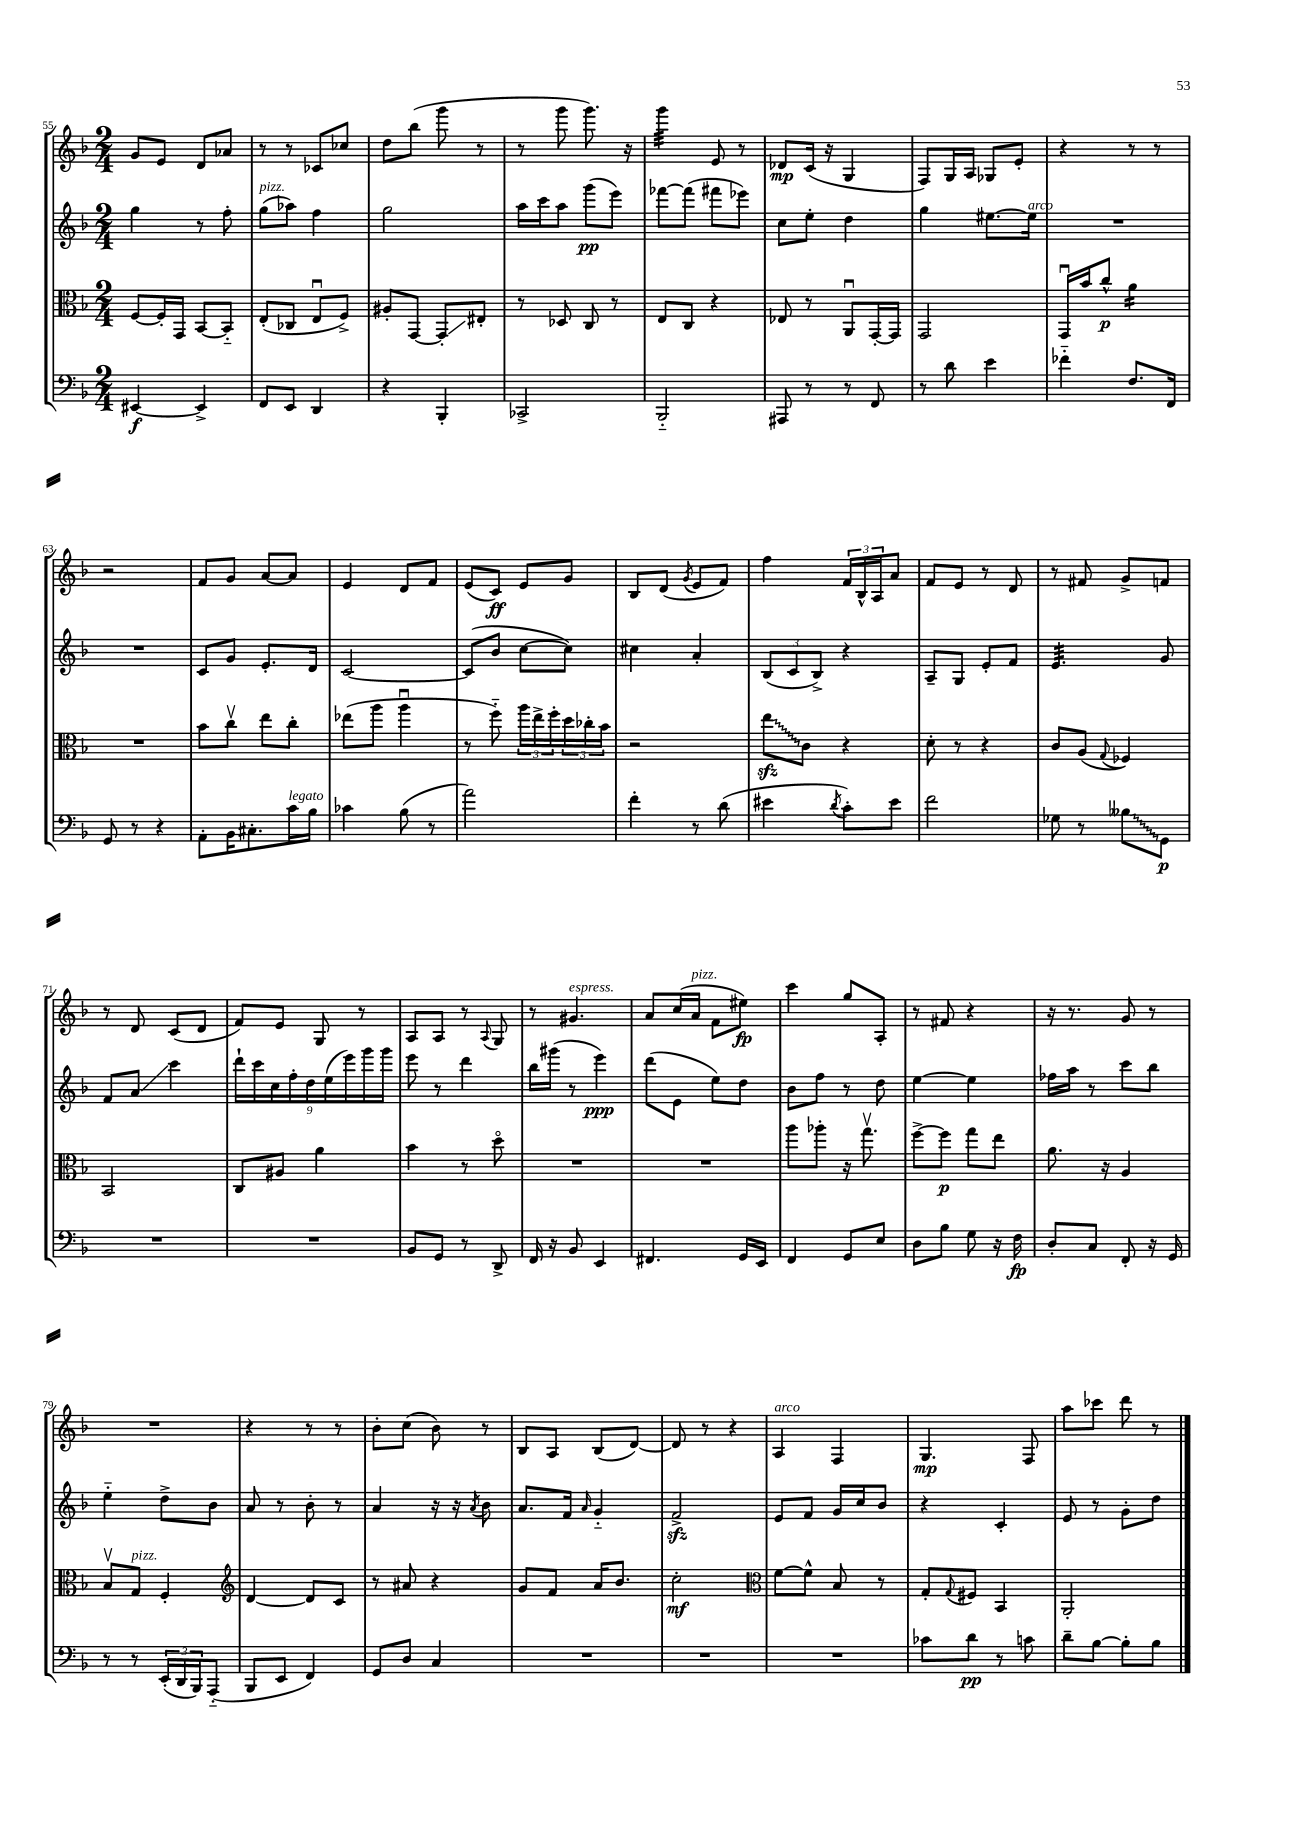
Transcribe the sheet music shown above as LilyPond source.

<<
\new StaffGroup <<
\new Staff = "s0" {
    \clef treble \key f \major \numericTimeSignature \time 2/4
    g'8 e'8 d'8 aes'8 |
    r8 r8 ces'8 ces''8 |
    d''8 bes''8( g'''8 r8 |
    r8 g'''8 g'''8.) r16 |
    g'''4:32 e'8 r8 |
    des'8\mp c'16( r16 g4 |
    f8) g16 a16 ges8 e'8-. |
    r4 r8 r8 |
    r2 |
    f'8 g'8 a'8~ a'8 |
    e'4 d'8 f'8 |
    e'8( c'8\ff) e'8 g'8 |
    bes8 d'8( \acciaccatura { g'8 } e'8 f'8) |
    f''4 \tuplet 3/2 { f'16 bes16-^ a16 } a'8 |
    f'8 e'8 r8 d'8 |
    r8 fis'8 g'8-> f'8 |
    r8 d'8 c'8( d'8 |
    f'8) e'8 g8 r8 |
    a8 a8 r8 \appoggiatura { a8 } g8 |
    r8 gis'4.^\markup { \italic "espress." } |
    a'8 c''16( a'16^\markup { \italic "pizz." } f'8 eis''8\fp) |
    c'''4 g''8 a8-. |
    r8 fis'8 r4 |
    r16 r8. g'8 r8 |
    R2 |
    r4 r8 r8 |
    bes'8-. c''8( bes'8) r8 |
    bes8 a8 bes8( d'8~) |
    d'8 r8 r4 |
    a4^\markup { \italic "arco" } f4 |
    g4.\mp f8 |
    a''8 ces'''8 d'''8 r8 \bar "|." |
}
\new Staff = "s1" {
    \clef treble \key f \major \numericTimeSignature \time 2/4
    g''4 r8 f''8-. |
    g''8^\markup { \italic "pizz." }( aes''8) f''4 |
    g''2 |
    a''16 c'''16 a''8 g'''8\pp( e'''8) |
    fes'''8~ fes'''8( fis'''8 ees'''8) |
    c''8 e''8-. d''4 |
    g''4 eis''8.~ eis''16^\markup { \italic "arco" } |
    R2 |
    R2 |
    c'8 g'8 e'8.-. d'16 |
    c'2~ |
    c'8( bes'8 c''8~ c''8) |
    cis''4 a'4-. |
    \tuplet 3/2 { bes8( c'8 bes8->) } r4 |
    a8-- g8 e'8-. f'8 |
    e'4.:32 g'8 |
    f'8 a'8\glissando c'''4 |
    \tuplet 9/8 { d'''16-! c'''16 c''16 f''16-. d''16 e''16( e'''16) g'''16 g'''16 } |
    e'''8 r8 d'''4 |
    bes''16 gis'''16( r8 e'''4\ppp) |
    d'''8( e'8 e''8) d''8 |
    bes'8 f''8 r8 d''8 |
    e''4~ e''4 |
    fes''16 a''16 r8 c'''8 bes''8 |
    e''4-_ d''8-> bes'8 |
    a'8 r8 bes'8-. r8 |
    a'4 r16 r16 \acciaccatura { a'8 } bes'8 |
    a'8. f'16 \grace { a'16 } g'4-_ |
    f'2->\sfz |
    e'8 f'8 g'16 c''16 bes'8 |
    r4 c'4-. |
    e'8 r8 g'8-. d''8 \bar "|." |
}
\new Staff = "s2" {
    \clef alto \key f \major \numericTimeSignature \time 2/4
    f8~ f16-. g,16 bes,8~ bes,8-_ |
    e8-.( ces8 e8\downbow f8->) |
    ais8-. g,8~ g,8-.\glissando eis8-. |
    r8 des8 c8 r8 |
    e8 c8 r4 |
    ees8 r8 a,8\downbow g,16~-. g,16 |
    g,2 |
    g,16\downbow bes'16 c''8-^\p a'4:16 |
    R2 |
    bes'8 c''8\upbow e''8 c''8-. |
    ees''8( a''8 a''4\downbow |
    r8 f''8-_) \tuplet 3/2 { a''16 e''16-> f''16-. } \tuplet 3/2 { d''16 ces''16-. bes'16 } |
    r2 |
    \once \override Glissando.style = #'zigzag e''8\glissando\sfz c'8 r4 |
    d'8-. r8 r4 |
    c'8 a8( \appoggiatura { g8 } fes4) |
    bes,2 |
    c8 ais8 a'4 |
    bes'4 r8 d''8\flageolet |
    R2 |
    R2 |
    a''8 aes''8-. r16 g''8.\upbow |
    f''8~-> f''8\p g''8 e''8 |
    a'8. r16 a4 |
    bes8\upbow g8^\markup { \italic "pizz." } f4-. |
    \clef treble d'4~ d'8 c'8 |
    r8 ais'8 r4 |
    g'8 f'8 a'16 bes'8. |
    c''2-.\mf |
    \clef alto f'8~ f'8-^ bes8 r8 |
    g8-. \appoggiatura { g8 } fis8 bes,4 |
    a,2-. \bar "|." |
}
\new Staff = "s3" {
    \clef bass \key f \major \numericTimeSignature \time 2/4
    eis,4~\f eis,4-> |
    f,8 e,8 d,4 |
    r4 bes,,4-. |
    ces,2-> |
    bes,,2-_ |
    ais,,8 r8 r8 f,8 |
    r8 d'8 e'4 |
    fes'4-_ f8. f,16 |
    g,8 r8 r4 |
    a,8-. bes,16 cis8.-. c'16^\markup { \italic "legato" } bes16 |
    ces'4 bes8( r8 |
    a'2) |
    f'4-. r8 d'8( |
    eis'4 \acciaccatura { d'8 } c'8-.) eis'8 |
    f'2 |
    ges8 r8 \once \override Glissando.style = #'zigzag beses8\glissando g,8\p |
    R2 |
    R2 |
    bes,8 g,8 r8 d,8-> |
    f,16 r16 bes,8 e,4 |
    fis,4. g,16 e,16 |
    f,4 g,8 e8 |
    d8 bes8 g8 r16 f16\fp |
    d8-. c8 f,8-. r16 g,16 |
    r8 r8 \tuplet 3/2 { e,16-.( d,16 bes,,16) } a,,8-_( |
    bes,,8 e,8 f,4) |
    g,8 d8 c4 |
    R2 |
    R2 |
    R2 |
    ces'8 d'8\pp r8 c'8 |
    d'8-- bes8~ bes8-. bes8 \bar "|." |
}
>>
>>
\layout { \context { \Score currentBarNumber = #55 } }
